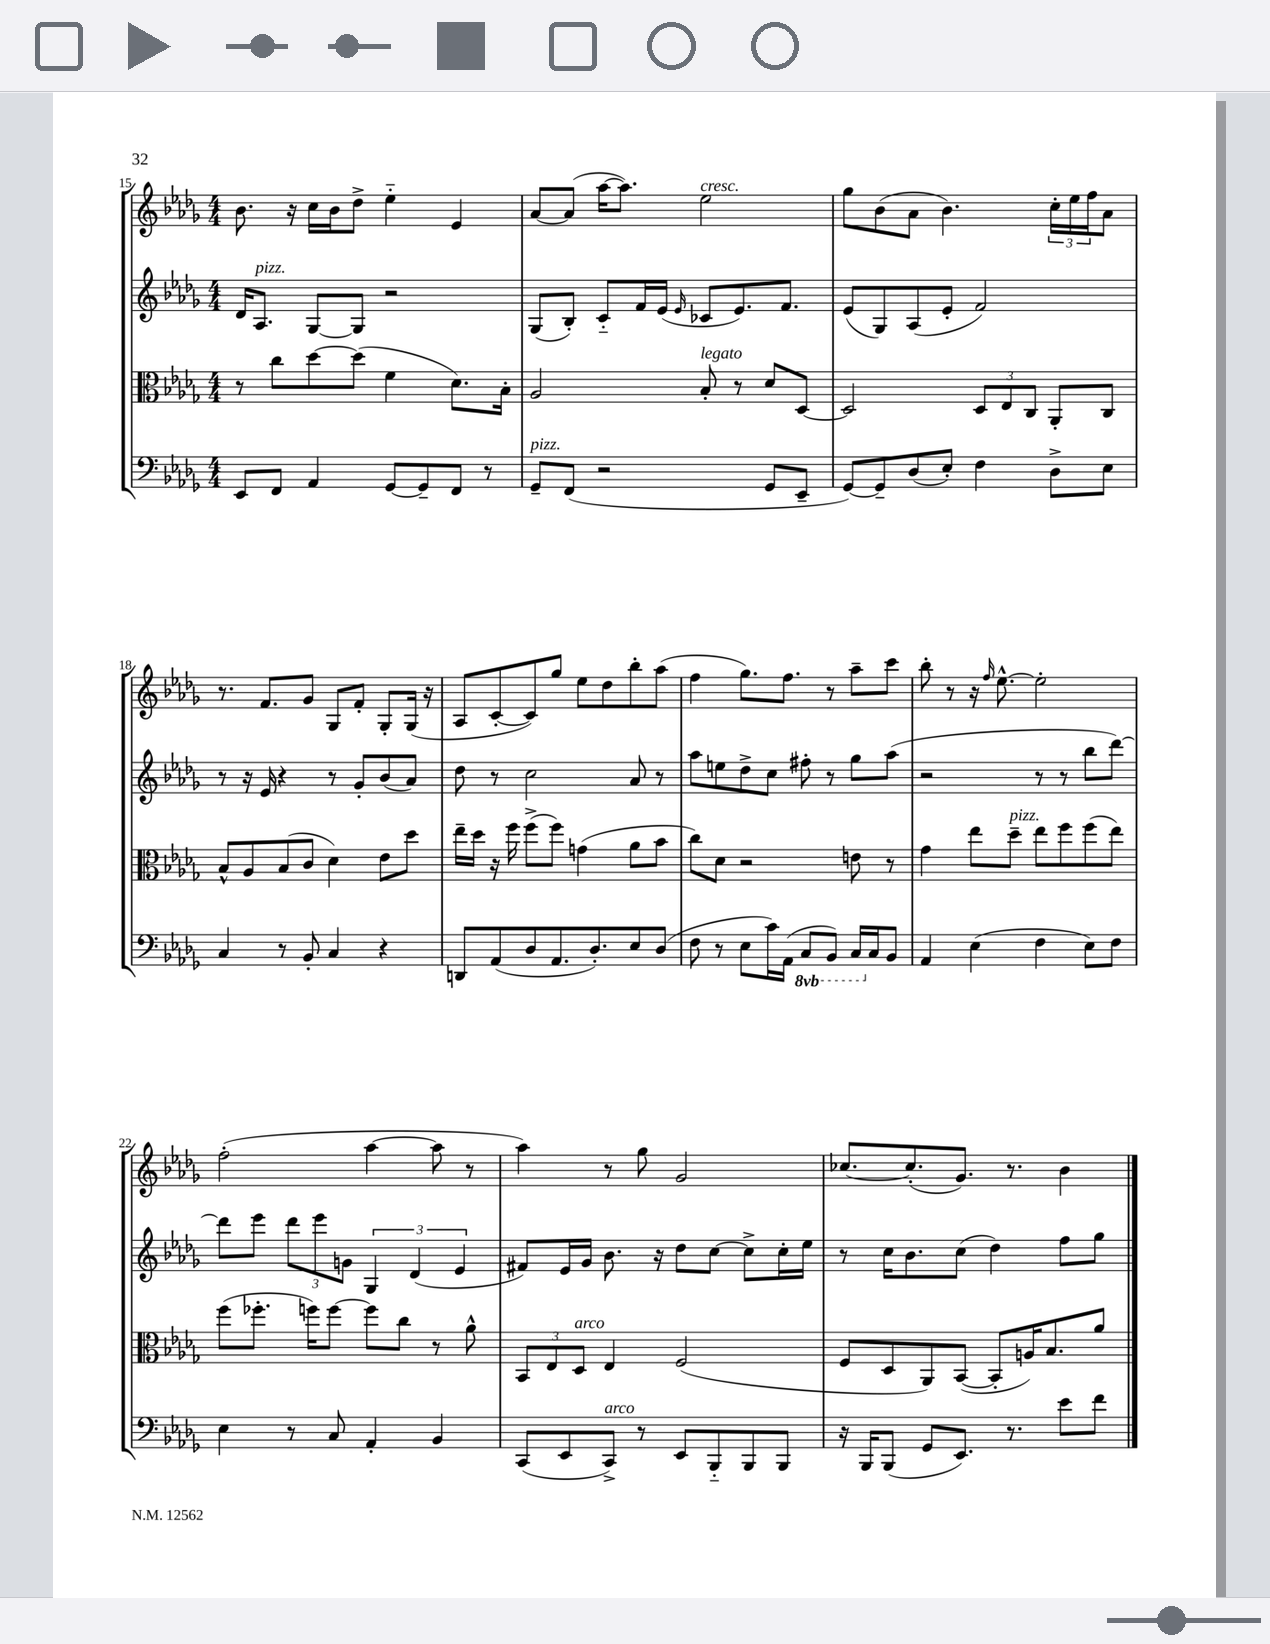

**kern	**kern	**kern	**kern
*staff4	*staff3	*staff2	*staff1
*clefF4	*clefC3	*clefG2	*clefG2
*k[b-e-a-d-g-]	*k[b-e-a-d-g-]	*k[b-e-a-d-g-]	*k[b-e-a-d-g-]
*M4/4	*M4/4	*M4/4	*M4/4
8EE-	8r	16d-	8.b-
.	.	8.A-	.
8FF	8cc	.	.
.	.	.	16r
4AA-	[8dd-	[8G-	16cc
.	.	.	16b-
.	(8dd-]	8G-]	8dd-^
[8GG-	4f	2r	4ee-'~
8GG-~]	.	.	.
8FF	8.d-)	.	4e-
8r	.	.	.
.	16B-'	.	.
=	=	=	=
8GG-~	2A-	(8G-	[8a-
(8FF	.	8B-')	(8a-]
2r	.	8c'~	[16aa-
.	.	.	8.aa-])
.	.	16f	.
.	.	(16e-	.
.	.	16qqe-	.
.	8B-'	8c-	2ee-
.	8r	8.e-)	.
8GG-	8d-	.	.
.	.	8.f	.
8EE-~	[8D-	.	.
=	=	=	=
[8GG-)	2D-]	(8e-	8gg-
8GG-~]	.	8G-)	(8b-
(8D-	.	(8A-	8a-
8E-')	.	8e-'	4.b-)
4F	12D-	2f)	.
.	12E-	.	.
.	12C	.	.
8D-^	8AA-'	.	24cc'
.	.	.	24ee-
.	.	.	24ff
8E-	8C	.	8a-
=	=	=	=
4C	8B-^^	8r	8.r
.	8A-	16r	.
.	.	16e-	8.f
8r	(8B-	4r	.
8BB-'	8c	.	8g-
4C	4d-)	8r	8G-
.	.	8g-'	8f'
4r	8e-	(8b-	8G-'
.	8dd-	8a-)	(16G-
.	.	.	16r
=	=	=	=
8DD	16ee-~	8dd-	8A-
.	16dd-	.	.
(8AA-	16r	8r	[8c'
.	16ff	.	.
8D-	(8ff^	2cc	8c])
8.AA-	8ff)	.	8gg-
.	(4g	.	8ee-
8.D-')	.	.	.
.	.	.	8dd-
8E-	8a-	8a-	8bb-'
(8D-	8b-	8r	(8aa-
=	=	=	=
8F	8cc)	8aa-	4ff
8r	8d-	8ee	.
8E-	2r	8dd-^	8.gg-)
16c)	.	8cc	.
(16AA-	.	.	8.ff
8CC	.	8ff#'	.
8BBB-)	.	8r	8r
16CC	8e	8gg-	8aa-~
16C	.	.	.
8BB-	8r	(8aa-	8ccc
=	=	=	=
4AA-	4g-	2r	8bb-'
.	.	.	8r
(4E-	8ee-	.	16r
.	.	.	16qqff
.	.	.	[8.ee-^^
.	8dd-~	.	.
4F	8ee-	8r	2ee-']
.	8ff	8r	.
8E-)	(8ff	8bb-	.
8F	8ee-)	[8ddd-)	.
=	=	=	=
4E-	(8ff	8ddd-]	(2ff'
.	8.ff-'	8eee-	.
8r	.	12ddd-	.
.	16ff)	.	.
.	.	12eee-	.
8C	[8ff	.	.
.	.	12g	.
4AA-'	8ff]	6G-	[4aa-
.	8cc	.	.
.	.	(6d-	.
4BB-	8r	.	8aa-]
.	.	6e-	.
.	8a-^^	.	8r
=	=	=	=
(8CC	12BB-	8f#)	4aa-)
.	12E-	.	.
8EE-	.	16e-	.
.	12D-	.	.
.	.	16g-	.
8CC^)	4E-	8.b-	8r
8r	.	.	8gg-
.	.	16r	.
8EE-	(2F	8dd-	2g-
8BBB-'~	.	[8cc	.
8BBB-	.	8cc^]	.
8BBB-	.	16cc'	.
.	.	16ee-	.
=	=	=	=
16r	8F	8r	[8.cc-
16BBB-	.	.	.
(8BBB-	8D-	16cc	.
.	.	8.b-	(8.cc-']
8GG-	8AA-)	.	.
8.EE-)	([8BB-	(8cc	8.g-)
.	8BB-']	4dd-)	.
8.r	.	.	8.r
.	16A)	.	.
.	8.B-	.	.
8e-	.	8ff	4b-
8f	8a-	8gg-	.
==	==	==	==
*-	*-	*-	*-
